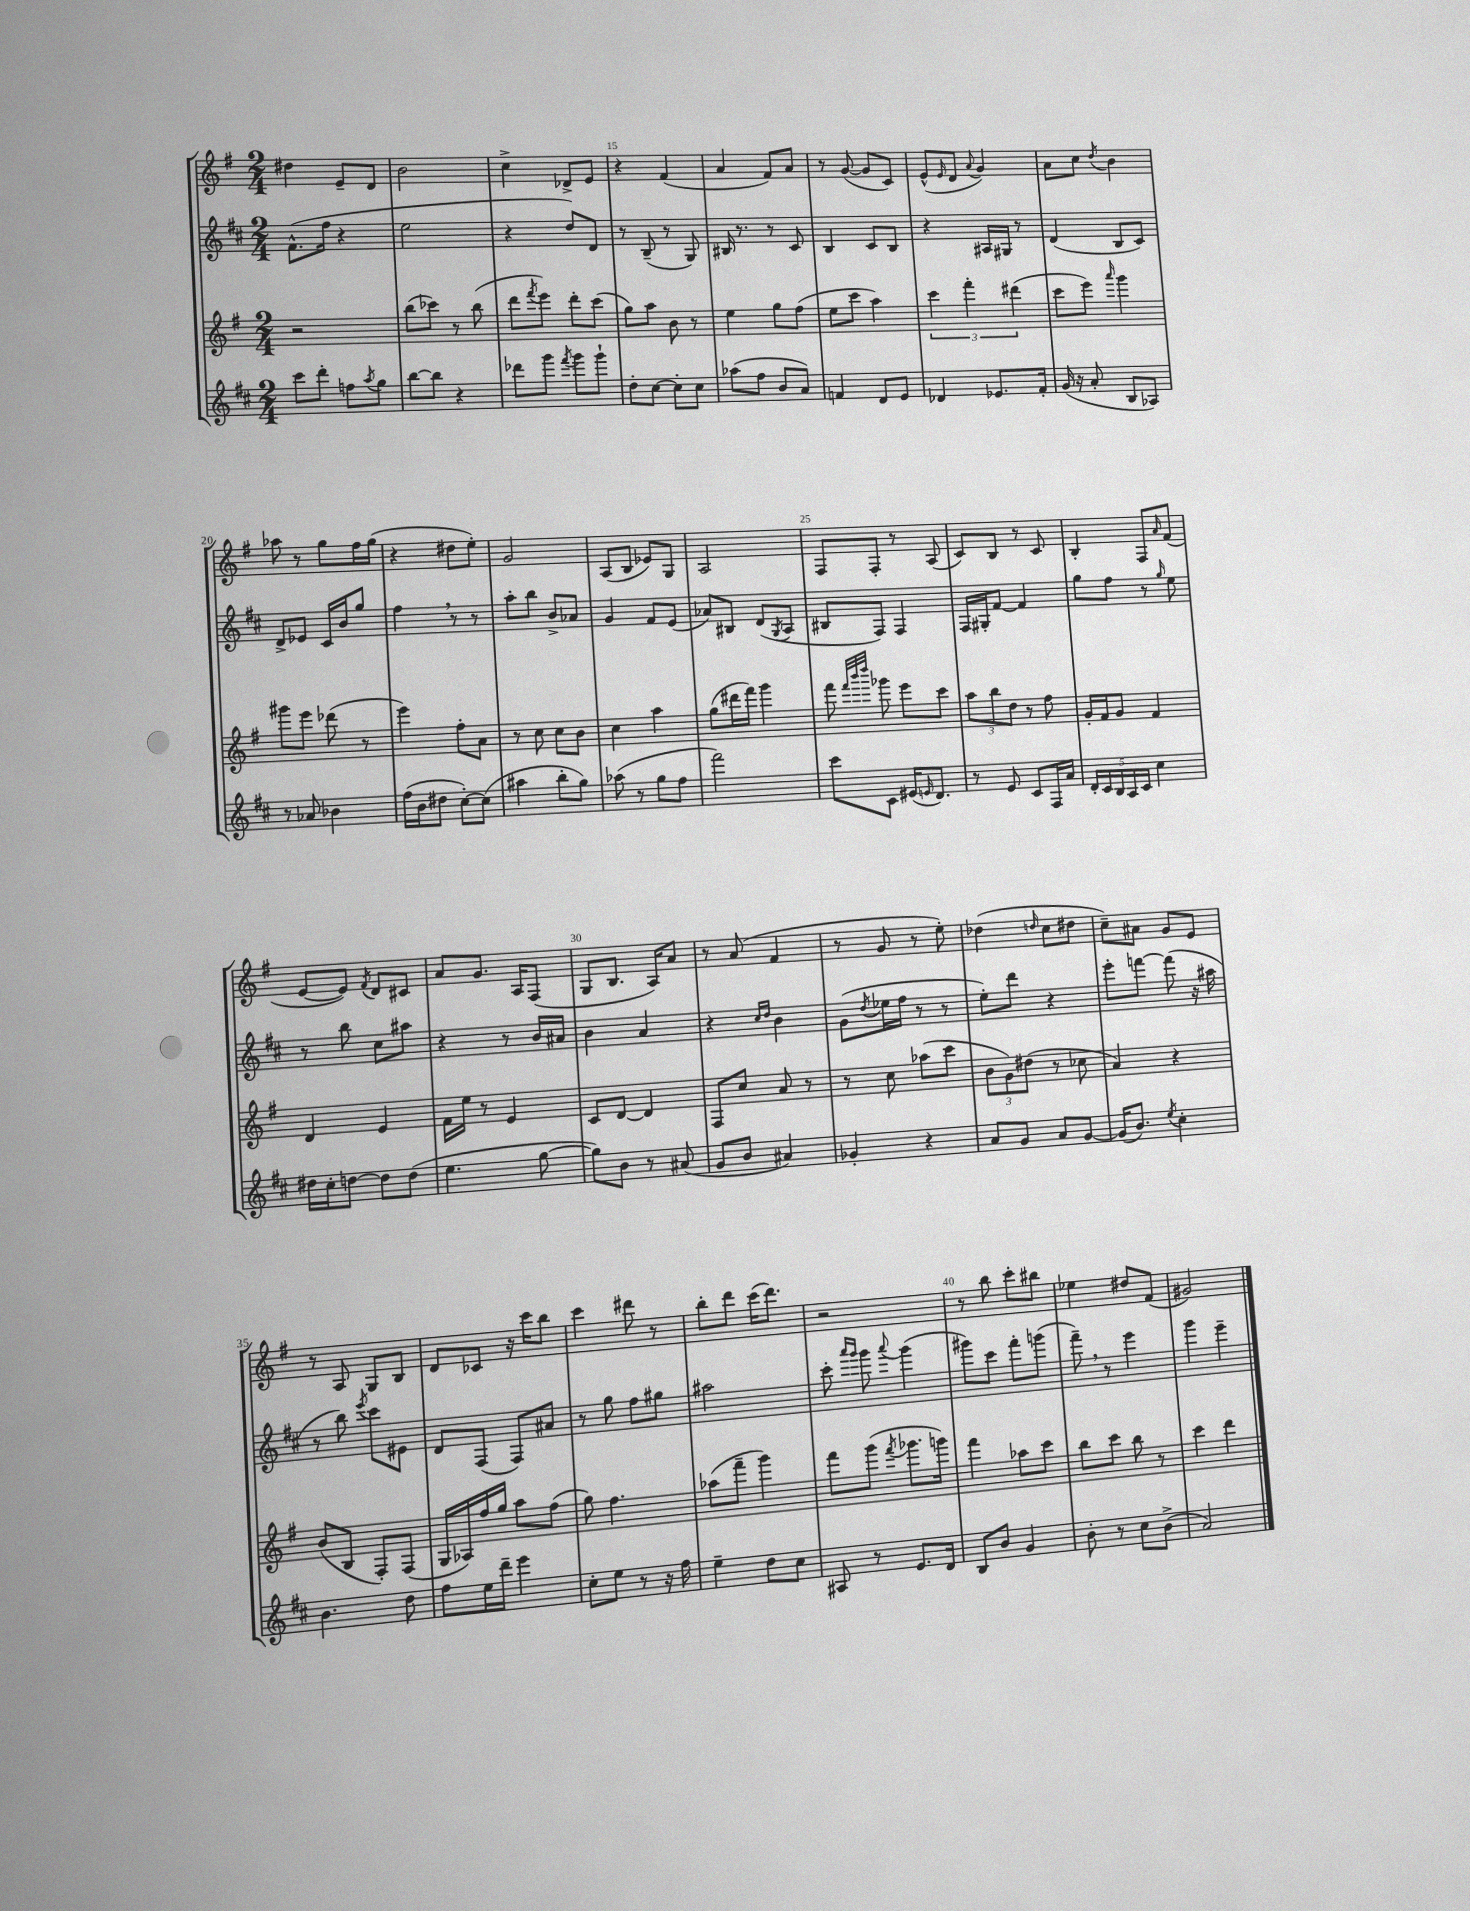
<<
\new StaffGroup <<
\new Staff = "s0" {
    \clef treble \key g \major \numericTimeSignature \time 2/4
    dis''4 e'8-- d'8 |
    b'2 |
    c''4-> des'8-> e'8 |
    r4 fis'4( |
    a'4 fis'8) a'8 |
    r8 g'8~( g'8 c'8) |
    e'8-^( \grace { e'16 } d'8 \appoggiatura { a'8 } g'4) |
    a'8 c''8 \acciaccatura { d''8 } b'4 |
    aes''8 r8 g''8 fis''16 g''16( |
    r4 dis''8 e''8-.) |
    g'2 |
    a8( b8 ees'8) g8 |
    a2 |
    fis8 fis8-. r8 a8( |
    c'8) b8 r8 c'8 |
    b4-. fis8 \grace { a'16 } fis'8( |
    e'8~ e'8) \acciaccatura { fis'8 } d'8 cis'8 |
    a'8 g'8. a16 fis8( |
    g8 b8. a16) a'8 |
    r8 a'8( fis'4 |
    r8 g'8 r8 e''8-.) |
    des''4( \grace { d''16 } c''8 dis''8 |
    c''8--) ais'8 g'8 e'8 |
    r8 a8 g8 b8 |
    d'8 ces'8 r16 c'''16 b''8 |
    c'''4 dis'''8 r8 |
    b''8-. d'''8 c'''16( d'''8.) |
    r2 |
    r8 b''8 c'''8-. bis''8 |
    ees''4 dis''8 fis'8( |
    gis'2) \bar "|." |
}
\new Staff = "s1" {
    \clef treble \key d \major \numericTimeSignature \time 2/4
    fis'8.-^( fis''16 r4 |
    e''2 |
    r4 d''8) d'8 |
    r8 b8--( r8 g8) |
    bis16 r8. r8 cis'8 |
    b4 cis'8 b8 |
    r4 ais16 gis16 r8 |
    d'4( b8 cis'8) |
    d'8-> ees'8 cis'16 b'16 g''8 |
    fis''4 \breathe r8 r8 |
    a''8-. b''8 b'8-> aes'8 |
    g'4 fis'8 e'8( |
    aes'8) bis8 d'8( \acciaccatura { g8 } a8 |
    bis8 fis8) fis4 |
    fis16 gis16-. fis'8~ fis'4 |
    g''8 fis''8 r8 \grace { g''16 } e''8 |
    r8 b''8 cis''8 ais''8 |
    r4 r8 b'16 ais'16 |
    b'4 a'4 |
    r4 \grace { cis''16 d''16 } b'4 |
    g'8( \acciaccatura { d''8 } ees''16 fis''16 r8 r8 |
    e''8-.) d'''8 r4 |
    e'''8-. f'''8~ f'''8( r16 ais''16 |
    r8 b''8) \acciaccatura { e'''8 } cis'''8 eis'8 |
    d'8 fis8( fis8) ais'8 |
    r8 g''8 fis''8 gis''8 |
    ais''2 |
    cis'''8-. \grace { a'''16 g'''16 } g'''8 \appoggiatura { a'''8 } g'''4( |
    gis'''8) cis'''8 fis'''8-. g'''8( |
    fis'''8--) \breathe r8 e'''4 |
    g'''4 e'''4-- \bar "|." |
}
\new Staff = "s2" {
    \clef treble \key g \major \numericTimeSignature \time 2/4
    r2 |
    b''8( ces'''8) r8 b''8( |
    d'''8 \acciaccatura { fis'''8 } e'''8) d'''8-. c'''8( |
    g''8) a''8 b'8 r8 |
    e''4 g''8 fis''8( |
    e''8 c'''8 a''4) |
    \tuplet 3/2 { c'''4 fis'''4-. dis'''4( } |
    c'''8 e'''8) \grace { a'''16 } g'''4 |
    gis'''8 e'''8 des'''8( r8 |
    e'''4) fis''8-. a'8 |
    r8 c''8 c''8 b'8 |
    c''4 a''4 |
    g''8( dis'''16 fis'''16) g'''4 |
    fis'''8 \grace { fis'''32 b'''32 d''''32 } ges'''8 e'''8 c'''8 |
    \tuplet 3/2 { a''8 b''8 d''8 } r8 fis''8 |
    g'16-. fis'16 g'8 fis'4 |
    d'4 e'4 |
    fis'16 e''16 r8 e'4 |
    c'8 d'8~ d'4 |
    fis8 c''8 a'8 r8 |
    r8 c''8 aes''8( c'''8 |
    \tuplet 3/2 { b'8 g'8) dis''8( } r8 ces''8 |
    a'4) r4 |
    b'8( b8 fis8-.) fis8( |
    g16 aes16) fis''16 g''16 a''8 fis''8( |
    g''8) fis''4. |
    aes''8( fis'''8-- g'''4) |
    fis'''8 g'''8( \acciaccatura { fis'''8 } ges'''8. g'''16) |
    fis'''4 aes''8 c'''8 |
    b''8 c'''8 b''8 r8 |
    c'''4 d'''4 \bar "|." |
}
\new Staff = "s3" {
    \clef treble \key d \major \numericTimeSignature \time 2/4
    cis'''8 d'''8-. f''8 \acciaccatura { a''8 } g''8 |
    b''8~ b''8 r4 |
    des'''8 g'''8 \acciaccatura { fis'''8 } g'''8 g'''8-! |
    d''8-. cis''8~ cis''8-. cis''8 |
    aes''8( fis''8 b'8 a'8) |
    f'4 d'8 e'8 |
    des'4 ees'8. fis'16-. |
    g'16( r16 a'8-. b8 aes8) |
    r8 aes'8 bes'4 |
    fis''16( b'16 dis''8 cis''8~-.) cis''8( |
    ais''4 b''8-. g''8) |
    aes''8( r8 g''8 fis''8 |
    fis'''2) |
    cis'''8 cis'8 eis'16( \grace { e'16 } d'8.) |
    r8 e'8 cis'8 fis16 a'16 |
    \tuplet 5/4 { d'16-. cis'16 b16 a16 cis'16 } cis''4 |
    dis''16 cis''16-. d''8~ d''8 d''8( |
    e''4. g''8~ |
    g''8) b'8 r8 ais'8( |
    g'8 b'8 ais'4) |
    ges'4-. r4 |
    a'8 g'8 a'8 g'8~ |
    g'16( b'8.) \acciaccatura { e''8 } cis''4-. |
    b'4. d''8 |
    fis''8 e''16 d'''16-- e'''4 |
    cis''8-. e''8 r8 r16 fis''16 |
    e''4-- d''8 cis''8 |
    ais8 r8 e'8. d'16 |
    b8 b'8 g'4 |
    b'8-. r8 cis''8 b'8->( |
    a'2) \bar "|." |
}
>>
>>
\layout { \context { \Score currentBarNumber = #12 \override BarNumber.break-visibility = ##(#f #t #t) barNumberVisibility = #(every-nth-bar-number-visible 5) } }
